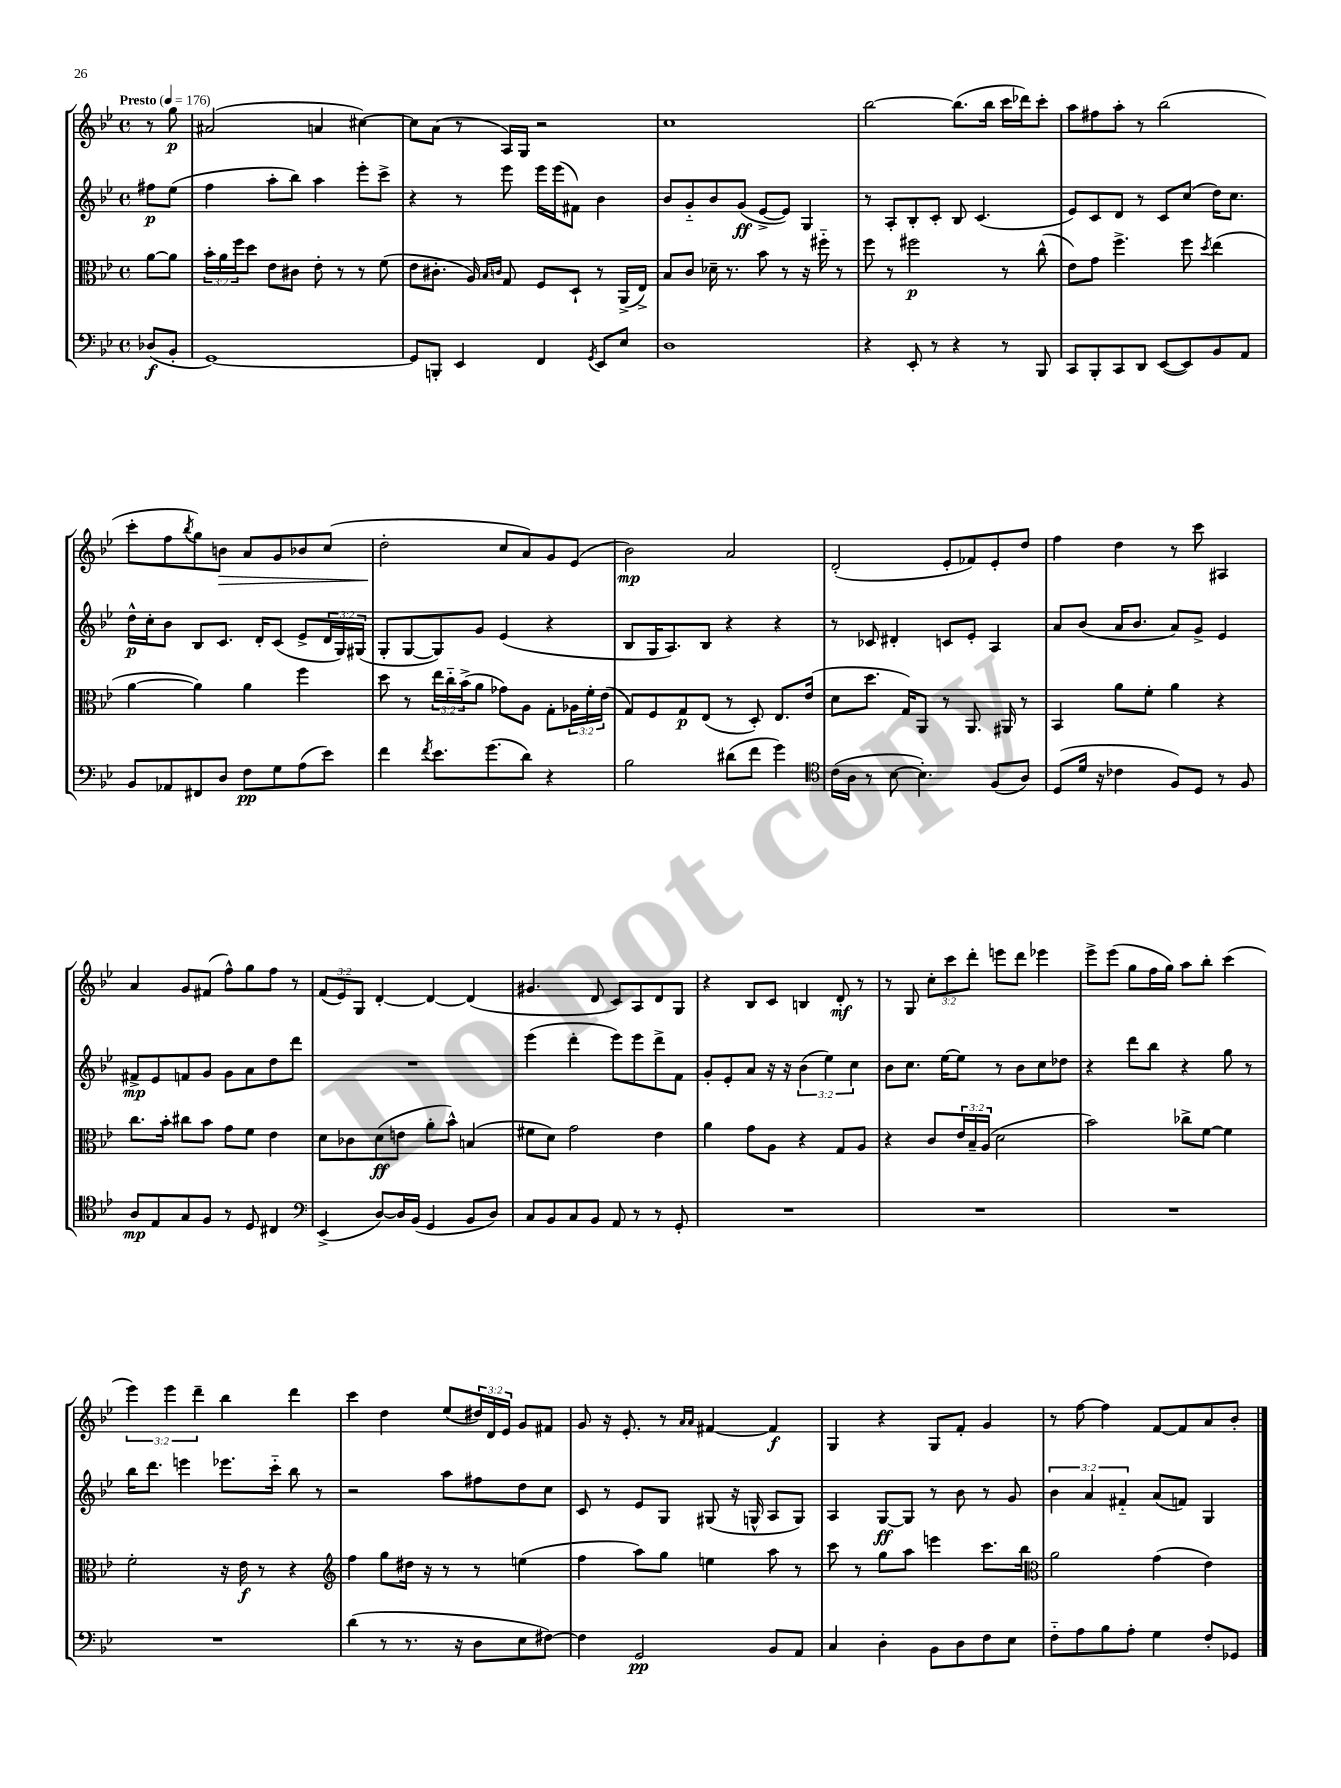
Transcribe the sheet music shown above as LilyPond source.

<<
\new StaffGroup <<
\new Staff = "s0" {
    \clef treble \key bes \major \defaultTimeSignature \time 4/4 \override Staff.TupletNumber.text = #tuplet-number::calc-fraction-text \partial 4 \tempo "Presto" 4 = 176
    r8 g''8\p |
    ais'2( a'4 cis''4~) |
    cis''8 a'8( r8 a16) g16 r2 |
    c''1 |
    bes''2~ bes''8.( bes''16 c'''16 des'''16) c'''8-. |
    a''8 fis''8 a''8-. r8 bes''2( |
    c'''8-. f''8 \acciaccatura { bes''8 } g''8) b'8\> a'8 g'8 bes'8 c''8( |
    d''2-.\! c''8 a'8) g'8 ees'8( |
    bes'2\mp) a'2 |
    d'2-.( ees'8-. fes'8) ees'8-. d''8 |
    f''4 d''4 r8 c'''8 ais4 |
    a'4 g'8 fis'8( f''8-^) g''8 f''8 r8 |
    \tuplet 3/2 { f'8( ees'8) g8 } d'4~-. d'4~ d'4( |
    gis'4. d'8 c'8) a8 d'8 g8 |
    r4 bes8 c'8 b4 d'8-.\mf r8 |
    r8 g8 \tuplet 3/2 { c''8-. c'''8 d'''8-. } e'''8 d'''8 ees'''4 |
    ees'''8-> ees'''8( g''8 f''16 g''16) a''8 bes''8-. c'''4( |
    \tuplet 3/2 { ees'''4) ees'''4 d'''4-- } bes''4 d'''4 |
    c'''4 d''4 ees''8( \tuplet 3/2 { dis''16) d'16 ees'16 } g'8 fis'8 |
    g'8 r16 ees'8.-. r8 \grace { a'16 a'16 } fis'4~ fis'4\f |
    g4 r4 g8 f'8-. g'4 |
    r8 f''8~ f''4 f'8~ f'8 a'8 bes'8-. \bar "|." |
}
\new Staff = "s1" {
    \clef treble \key bes \major \defaultTimeSignature \time 4/4 \override Staff.TupletNumber.text = #tuplet-number::calc-fraction-text \partial 4
    fis''8\p ees''8( |
    f''4 a''8-. bes''8) a''4 ees'''8-. c'''8-> |
    r4 r8 ees'''8 ees'''16 ees'''16( fis'8) bes'4 |
    bes'8 g'8-_ bes'8 g'8\ff( ees'8~-> ees'8) g4 |
    r8 a8-. bes8-. c'8-. bes8 c'4.( |
    ees'8) c'8 d'8 r8 c'8 c''8( d''16) c''8. |
    d''16-^\p c''16-. bes'8 bes8 c'8. d'16-. c'8( ees'8-> \tuplet 3/2 { d'16 g16) gis16( } |
    g8-. g8~ g8) g'8 ees'4( r4 |
    bes8 g16 a8.) bes8 r4 r4 |
    r8 ces'8 dis'4-. c'8 ees'8-. a4 |
    a'8 bes'8( a'16 bes'8. a'8) g'8-> ees'4 |
    fis'8->\mp ees'8 f'8 g'8 g'8 a'8 d''8 d'''8 |
    R1 |
    ees'''4( d'''4-. ees'''8) ees'''8 d'''8-> f'8 |
    g'8-. ees'8-. a'8 r16 r16 \tuplet 3/2 { bes'4( ees''4) c''4 } |
    bes'8 c''8. ees''16~ ees''8 r8 bes'8 c''8 des''8 |
    r4 d'''8 bes''8 r4 g''8 r8 |
    bes''16 d'''8. e'''4 ees'''8. c'''16-_ bes''8 r8 |
    r2 a''8 fis''8 d''8 c''8 |
    c'8 r8 ees'8 g8 gis8( r16 g16-^ a8 g8) |
    a4 g8~\ff g8 r8 bes'8 r8 g'8 |
    \tuplet 3/2 { bes'4 a'4 fis'4-_ } a'8( f'8) g4 \bar "|." |
}
\new Staff = "s2" {
    \clef alto \key bes \major \defaultTimeSignature \time 4/4 \override Staff.TupletNumber.text = #tuplet-number::calc-fraction-text \partial 4
    a'8~ a'8 |
    \tuplet 3/2 { bes'16-. a'16 f''16 } d''8 ees'8 cis'8 ees'8-. r8 r8 f'8( |
    ees'8 cis'8.-. a16) \grace { bes16 c'16 } g8 f8 d8-! r8 a,16->( ees16->) |
    bes8 c'8 des'16-- r8. bes'8 r8 r16 fis''16-_ r8 |
    f''8 r8 fis''2\p r8 c''8-^( |
    ees'8) g'8 f''4.-> f''8 \acciaccatura { d''8 } ees''4( |
    a'4~ a'4) a'4 f''4 |
    d''8 r8 \tuplet 3/2 { ees''16 c''16-_ bes'16->( } a'8 ges'8) a8 g8-. \tuplet 3/2 { aes16 f'16-. ees'16( } |
    g8) f8 g8\p ees8( r8 d8-.) ees8. ees'16( |
    d'8 d''8. g16) a,8 r8 a,8. ais,16 r8 |
    bes,4 a'8 f'8-. a'4 r4 |
    c''8. bes'16-. cis''8 bes'8 g'8 f'8 ees'4 |
    d'8 ces'8 d'8\ff( e'8 a'8-. bes'8-^) b4( |
    fis'8 d'8) g'2 ees'4 |
    a'4 g'8 a8 r4 g8 a8 |
    r4 c'8 \tuplet 3/2 { ees'16 bes16-- a16( } d'2 |
    bes'2) ces''8-> f'8~ f'4 |
    f'2-. r16 ees'16\f r8 r4 |
    \clef treble f''4 g''8 dis''16 r16 r8 r8 e''4( |
    f''4 a''8) g''8 e''4 a''8 r8 |
    c'''8 r8 g''8 a''8 e'''4 c'''8. bes''16 |
    \clef alto a'2 g'4( ees'4) \bar "|." |
}
\new Staff = "s3" {
    \clef bass \key bes \major \defaultTimeSignature \time 4/4 \partial 4
    des8\f( bes,8-. |
    g,1~) |
    g,8 b,,8-. ees,4 f,4 \acciaccatura { g,8 } ees,8 ees8 |
    d1 |
    r4 ees,8-. r8 r4 r8 bes,,8 |
    c,8 bes,,8-. c,8 d,8 ees,8~( ees,8) bes,8 a,8 |
    bes,8 aes,8 fis,8 d8 f8\pp g8 a8( ees'8) |
    f'4 \acciaccatura { f'8 } ees'8. g'8.( d'8) r4 |
    bes2 dis'8( f'8 g'4) |
    \clef tenor c'16( a16 r8 bes8~ bes4.-.) f8( a8) |
    d8( d'16 r16 ces'4 f8) d8 r8 f8 |
    a8\mp ees8 g8 f8 r8 d8 cis4 |
    \clef bass ees,4->( d8~) d16 bes,16( g,4 bes,8 d8) |
    c8 bes,8 c8 bes,8 a,8 r8 r8 g,8-. |
    R1 |
    R1 |
    R1 |
    R1 |
    d'4( r8 r8. r16 d8 ees8 fis8~) |
    fis4 g,2\pp bes,8 a,8 |
    c4 d4-. bes,8 d8 f8 ees8 |
    f8-_ a8 bes8 a8-. g4 f8-. ges,8 \bar "|." |
}
>>
>>
\layout { \context { \Score \remove "Bar_number_engraver" } }
